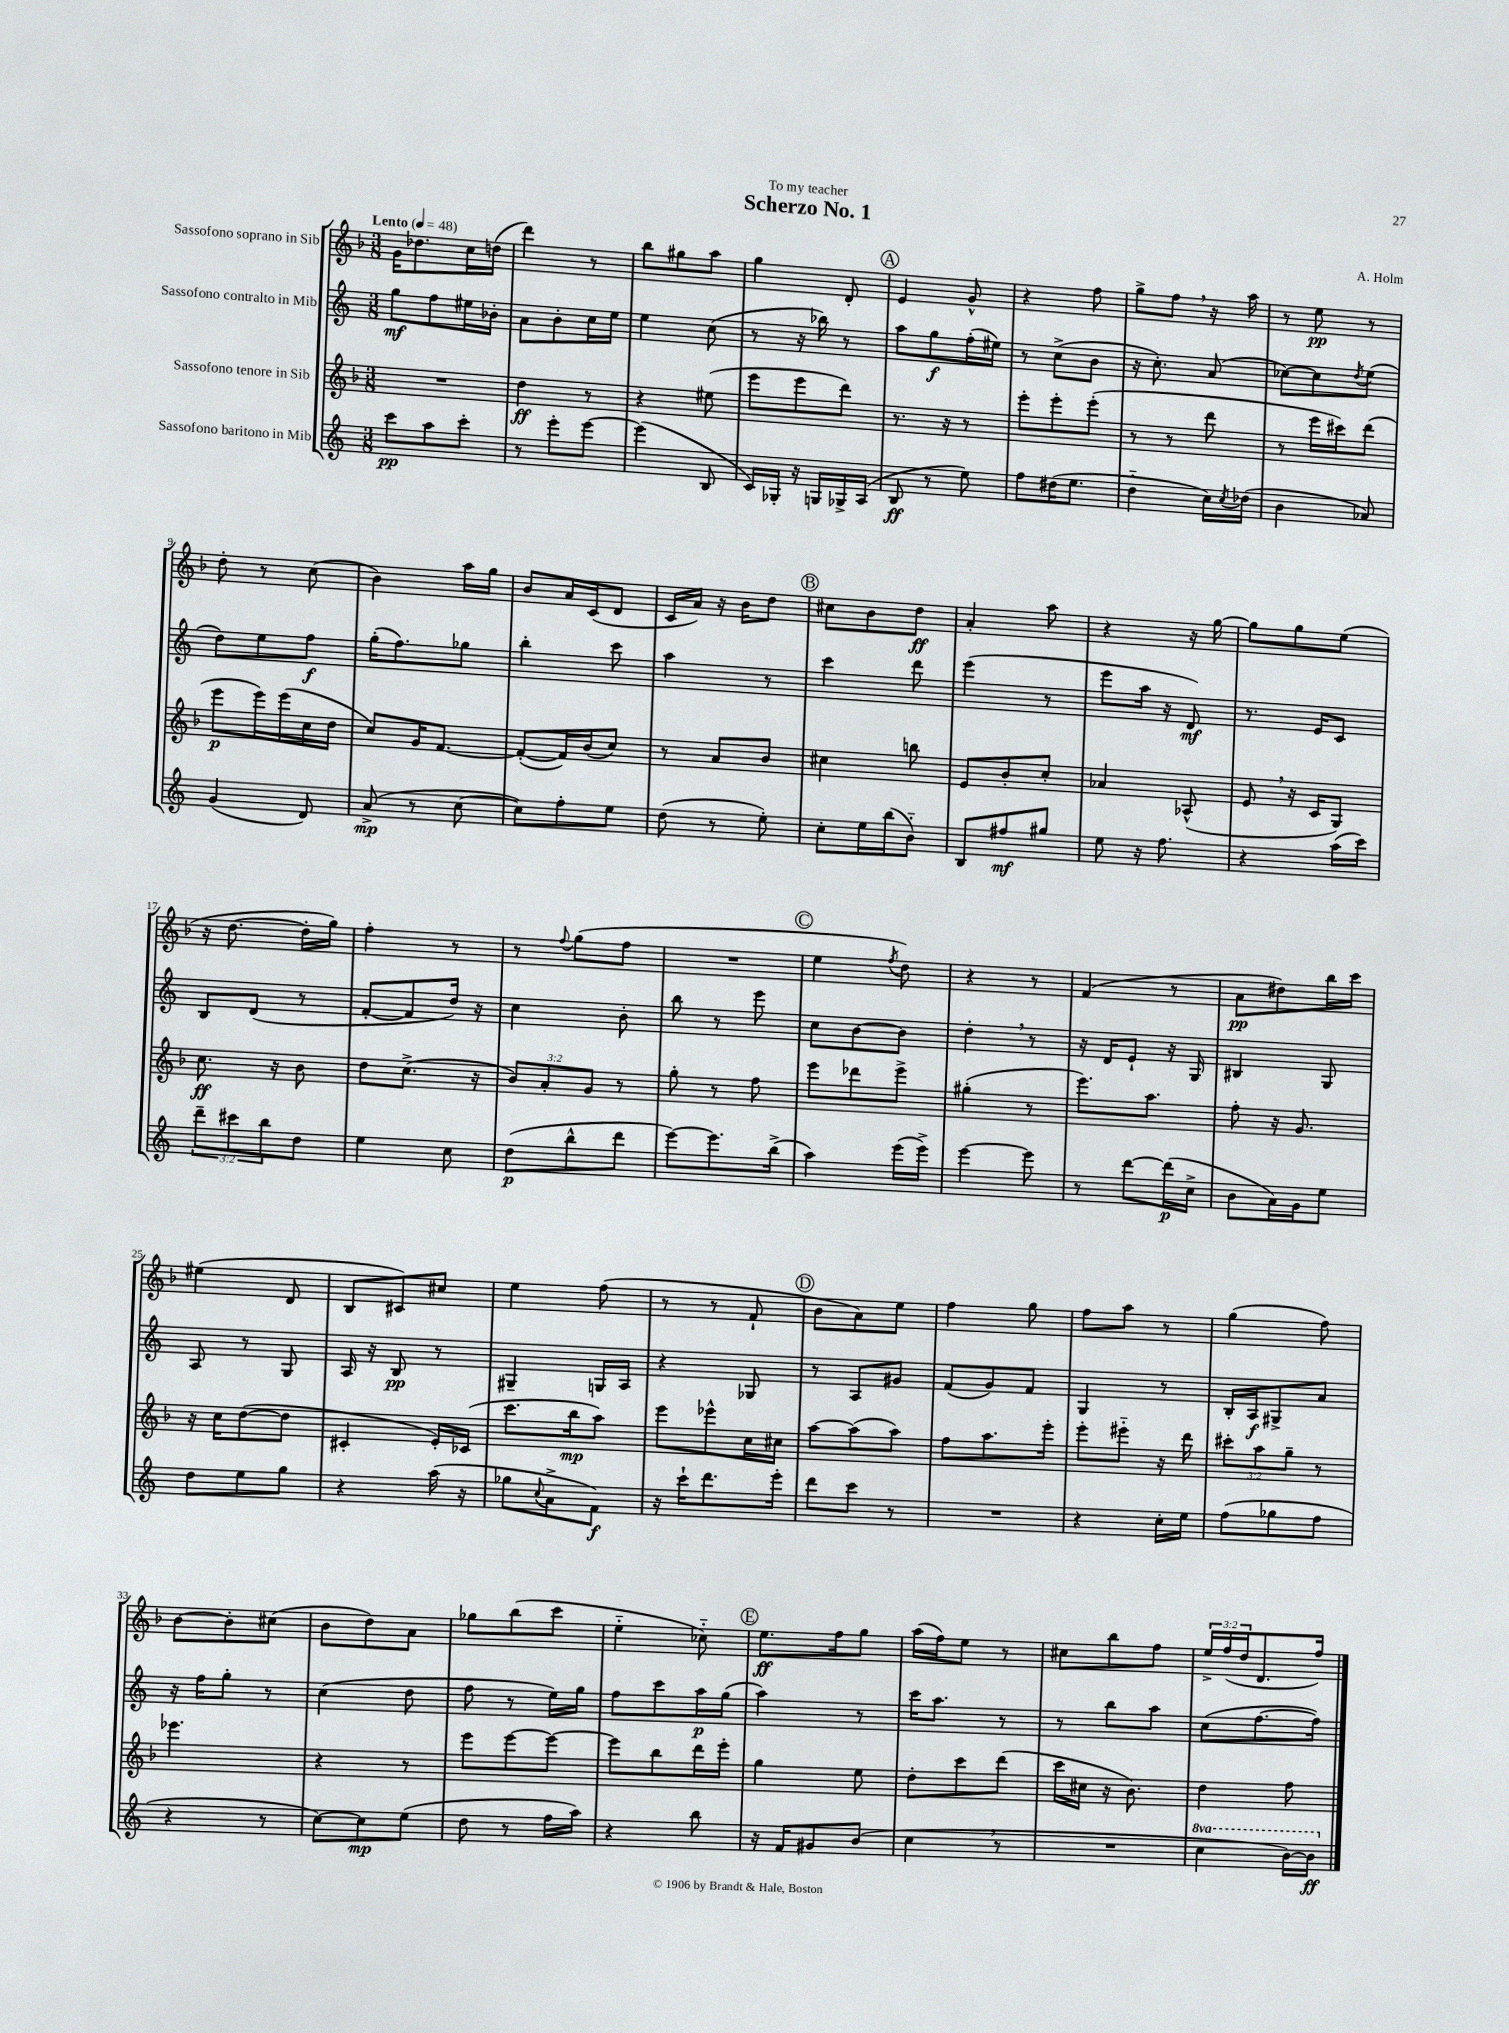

**kern	**kern	**kern	**kern
*staff4	*staff3	*staff2	*staff1
*clefG2	*clefG2	*clefG2	*clefG2
*k[]	*k[b-]	*k[]	*k[b-]
*M3/8	*M3/8	*M3/8	*M3/8
*MM48	*MM48	*MM48	*MM48
8ccc	4.r	8gg	16g
.	.	.	8.dd-
8aa	.	8ff	.
8ccc'	.	16ee#	16cc
.	.	16b-'	(16dd
=	=	=	=
8r	4dd	8a	4ddd)
8eee'	.	8b'	.
[8eee	8r	16cc	8r
.	.	16ee	.
=	=	=	=
(4eee]	4r	4ee	8bb-
.	.	.	8gg#
8B	(8ee#	(8cc	8aa
=	=	=	=
16c)	8eee	8r	4gg
16G-'	.	.	.
16r	8eee	16r	.
16G	.	16bb-)	.
16G-^	8ddd)	8r	8d'
(16A	.	.	.
=	=	=	=
8B	8.r	8aa	4e
8r	.	8gg	.
.	16r	.	.
8ee)	8r	(16ff'	8g^^
.	.	16ee#)	.
=	=	=	=
8ff	8eee'	8r	4r
(16dd#	8eee'	(8cc^	.
8.ee	.	.	.
.	(8eee'	8b	8ff
=	=	=	=
4dd'~	8r	16r	8gg^
.	.	8.cc')	.
.	8r	.	8ff
16cc)	8ddd	(8a	16r
8qcc	.	.	.
(16dd-	.	.	16aa
=	=	=	=
4b	8r	[8cc-)	8r
.	16eee	8cc-]	8ee
.	16ccc#)	.	.
.	.	8qdd	.
8a-)	(8ddd	(8ee	8r
=	=	=	=
(4g	8eee	8dd)	8dd'
.	16eee)	8ee	8r
.	(16eee	.	.
8d)	16cc	8ff	(8cc
.	16dd	.	.
=	=	=	=
(8a^	8cc)	(16gg'	4b-)
.	.	8.ff)	.
8r	16g	.	.
.	[8.f	.	.
[8cc	.	8gg-	16aa
.	.	.	16gg
=	=	=	=
8cc])	(8f'_	4bb'	8b-
8ff'	16f])	.	16a
.	(16b-	.	(16c
8ee	8cc)	8ccc	8d
=	=	=	=
(8dd	8r	4aa	16c
.	.	.	16a)
8r	8a	.	16r
.	.	.	16b-
8ee')	8b-	8r	8dd
=	=	=	=
8cc'	4cc#	4ccc	8cc#
16ee	.	.	8b-
(16bb	.	.	.
8b'~)	8bb	8ddd	8dd
=	=	=	=
8B	8e	(4eee	4a'
8ff#	8b-'	.	.
8gg#	8cc'	8r	8aa
=	=	=	=
8ee	4a-	8eee	4r
16r	.	16aa	.
8.ff	.	16r	.
.	(8A-^^	8d)	16r
.	.	.	[16gg
=	=	=	=
4r	8e	8.r	8gg]
.	16r	.	8gg
.	16c	16e	.
(16aa	8G)	8c	(8ee
16ccc)	.	.	.
=	=	=	=
12ddd~	8.cc	8B	16r
.	.	.	[8.dd
12ccc#	.	.	.
.	.	(8d	.
12bb	.	.	.
.	16r	.	.
8dd	8b-	8r	16dd']
.	.	.	16gg)
=	=	=	=
4ee	8dd	[8f'	4ff'
.	(8.cc^	8f]	.
8cc	.	16dd)	8r
.	16r	16r	.
=	=	=	=
(8dd	12b-)	4cc	8r
.	12a'	.	.
.	.	.	8qqff
8bb^^	.	.	(8gg
.	12g	.	.
8ddd	8r	8b'	8ff
=	=	=	=
[8eee)	8gg'	8bb	4.r
8.eee]	8r	8r	.
.	8ff	8eee	.
(16bb^	.	.	.
=	=	=	=
4aa)	8eee	8cc	4ee
.	8ddd-	[8b	.
.	.	.	8qff
(16eee	8eee^	8b]	8dd)
16eee^)	.	.	.
=	=	=	=
[4eee	(4gg#'	4dd'	4r
8eee]	8r	8r	8r
=	=	=	=
8r	8.eee)	16r	(4f
.	.	16d	.
[8ddd	.	8e`	.
.	8.aa	.	.
(16ddd]	.	16r	8r
16cc^	.	16G	.
=	=	=	=
8b	8ff'	4B#	8a
16a)	16r	.	8dd#)
16g	8.g	.	.
8ee	.	8G	16bb-
.	.	.	16ccc
=	=	=	=
8dd	16r	8A	(4ee#
.	16cc	.	.
8ee	([8dd	8r	.
8gg	8dd]	8G	8d
=	=	=	=
4r	4c#'	16A	8B-
.	.	16r	.
.	.	8B	8c#)
(16aa	16e')	8r	8cc#
16r	(16c-	.	.
=	=	=	=
8gg-	8.ccc	4G#~	4ee
8qqcc	.	.	.
8a^	.	.	.
.	16bb-	.	.
8f)	8aa)	16G	(8ff
.	.	16A	.
=	=	=	=
16r	8eee	4r	8r
16ccc`	.	.	.
8.ddd	8eee-^^	.	8r
.	16cc	8G-	8f`
16eee'	16cc#	.	.
=	=	=	=
8ddd	[8aa	8r	8b-
8ccc	(8aa]	8A	8a)
8r	8aa)	8g#	8ee
=	=	=	=
4.r	8ff	(8f	4ff
.	8.aa	8g)	.
.	.	8f	8gg
.	16eee'	.	.
=	=	=	=
4r	8eee'	4G	8ff
.	8eee#'~	.	8aa
16cc'	16r	8r	8r
16ee	16ddd	.	.
=	=	=	=
(8ff	12ccc#'	16B'	(4gg
.	.	16A	.
.	12aa	.	.
8gg-	.	8G#^	.
.	12gg~	.	.
8ff	8r	8a	8ff)
=	=	=	=
4r	4.eee-	16r	[8b-
.	.	16ff	.
.	.	8gg'	8b-']
8r	.	8r	(8cc#
=	=	=	=
[8cc)	4r	(4cc	8b-
8cc]	.	.	8dd)
(8ee	8r	8dd	8a
=	=	=	=
8dd	8eee	8ff	8gg-
8r	[8eee	8r	(8bb-
16ff	8eee_	16ee)	8ccc
16aa)	.	16gg	.
=	=	=	=
4r	8eee]	8ff	4ee'~
.	8bb-	8ccc	.
8bb	16ddd	16aa	8cc-'~)
.	16eee'	(16gg	.
=	=	=	=
16r	4gg	4aa)	8.ee
16f	.	.	.
8g#	.	.	.
.	.	.	16ff
(8b	8ee	8r	8gg
=	=	=	=
4cc	8dd'	16ccc	(16aa
.	.	8.aa	16ff)
.	8ccc	.	8ee
8r	(8ddd	8r	8r
=	=	=	=
4.r	16ccc	8r	8cc#
.	16cc#	.	.
.	16r	8bb	8bb-
.	8.b-)	.	.
.	.	8aa	8ff
=	=	=	=
4ccc	4dd	(8cc	24ee^
.	.	.	(24ff
.	.	.	24dd
.	.	[8.ff	8.d
[16bb)	8ff	.	.
16bb]	.	16ff])	16ff)
==	==	==	==
*-	*-	*-	*-
